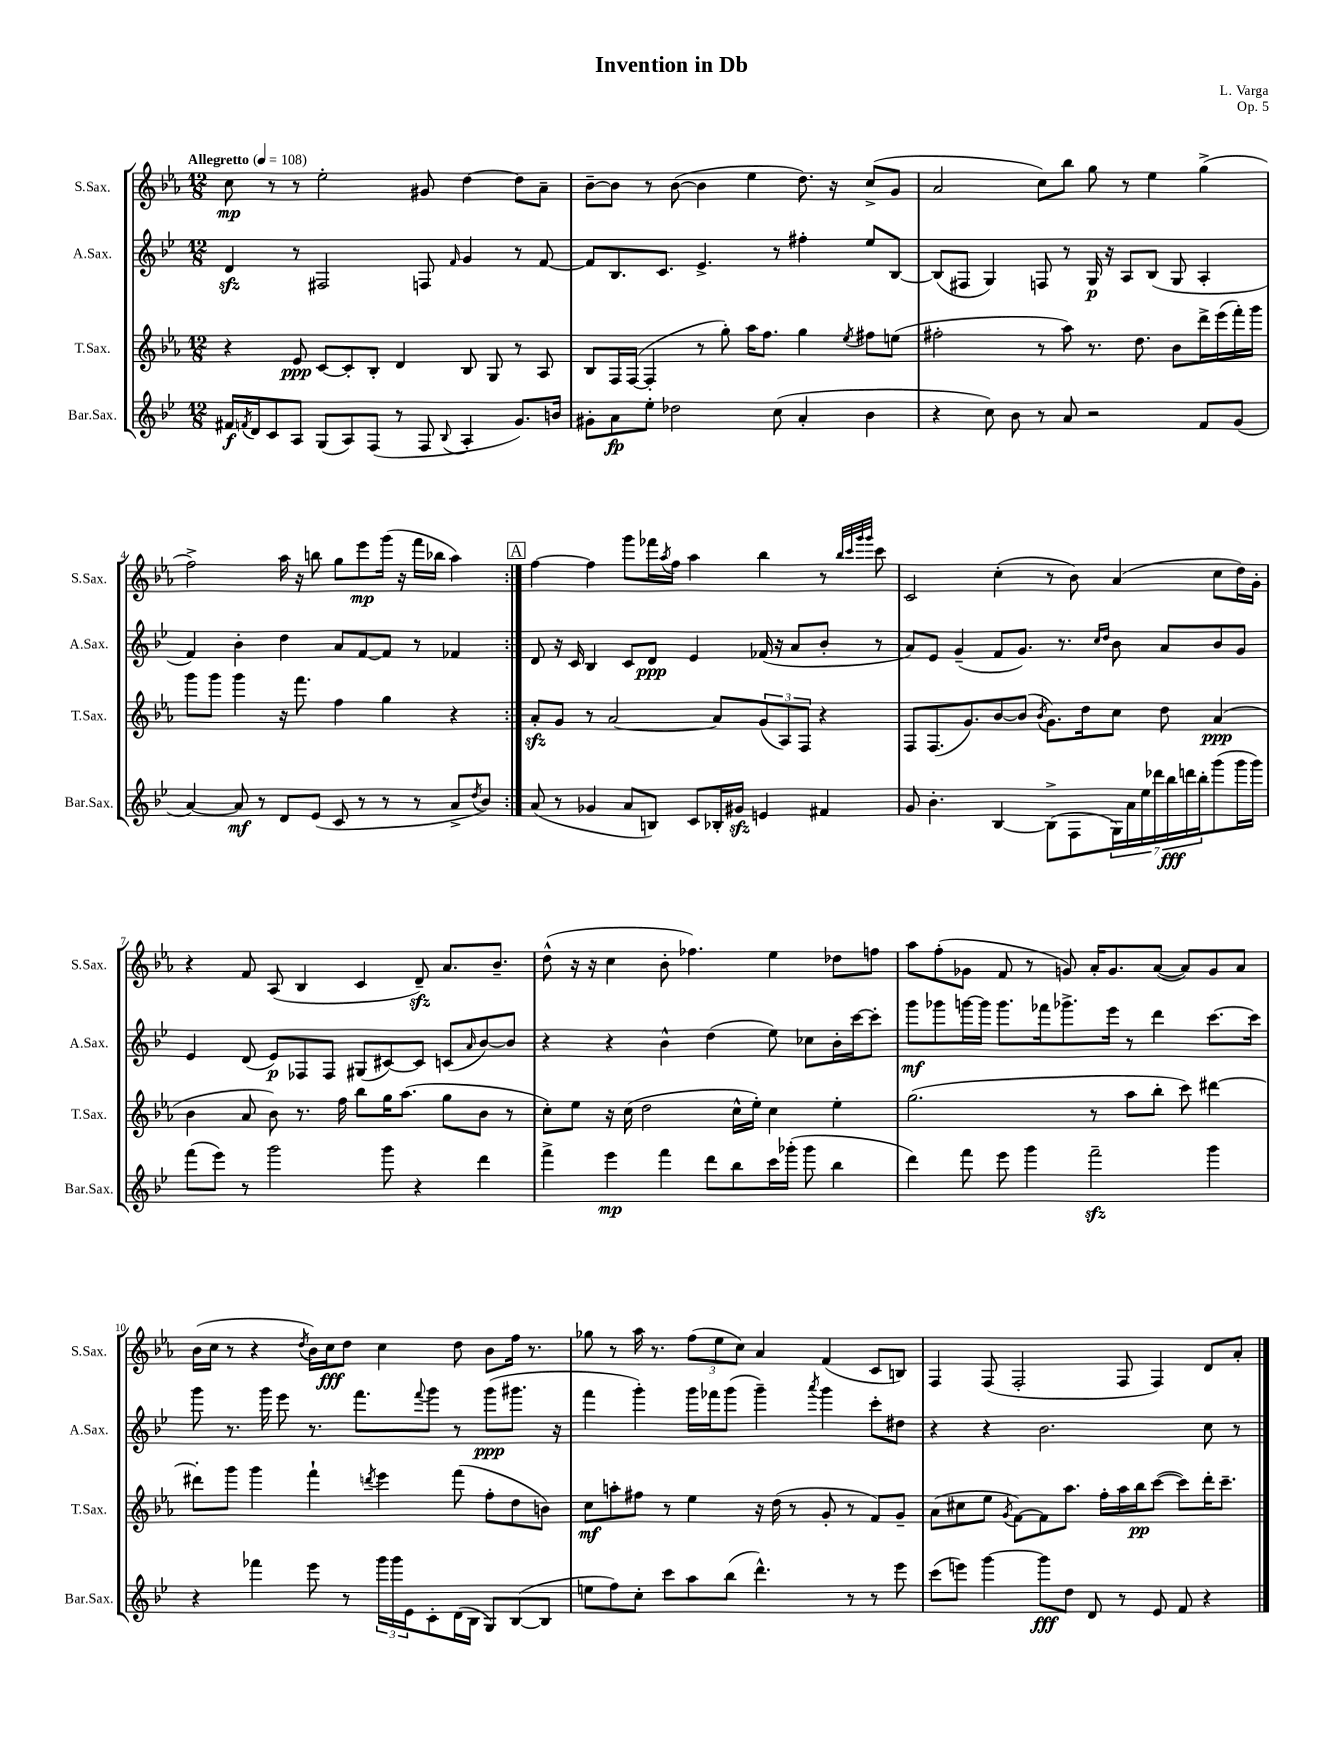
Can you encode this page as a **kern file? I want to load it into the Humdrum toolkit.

**kern	**kern	**kern	**kern
*staff4	*staff3	*staff2	*staff1
*clefG2	*clefG2	*clefG2	*clefG2
*k[b-e-]	*k[b-e-a-]	*k[b-e-]	*k[b-e-a-]
*M12/8	*M12/8	*M12/8	*M12/8
*MM108	*MM108	*MM108	*MM108
16f#/LL	4r	4d/	8cc\
8qf/	.	.	.
16d/J	.	.	.
8c/	.	.	8r
8A/J	8e-/	8r	8r
(8G/L	[8c/L	2F#/	2ee-'\
8A/)	8c'/]	.	.
(8F/J	8B-'/J	.	.
8r	4d/	.	.
8F/	.	8F/	8g#/
8qqB-/	.	16qqf/	.
4A'/	8B-/	4g/	[4dd\
.	8G/	.	.
8.g/L)	8r	8r	8dd\]L
.	8A-/	[8f/	8a-~\J
16b/Jk	.	.	.
=	=	=	=
8g#'\L	8B-/L	8f/]L	[8b-~\L
8a\	16F/L	8.B-/	8b-\]J
.	([16F/JJ	.	.
8ee-'\J	4F'/]	.	8r
.	.	8.c/J	.
2dd-\	.	.	([8b-\
.	8r	4.e-^/	4b-\]
.	8gg'\)	.	.
.	16aa-\LK	.	4ee-\
.	8.ff\J	.	.
(8cc\	.	8r	.
4a'/	4gg\	4ff#'\	8.dd\)
.	.	.	16r
.	8qee-/	.	.
4b-\	8ff#\L	8ee-/L	(8cc^/L
.	(8ee\J	[8B-/J	8g/J
=	=	=	=
4r	2ff#'\	(8B-/]L	2a-/
.	.	8F#/J	.
8cc\)	.	4G/)	.
8b-\	.	.	.
8r	8r	8F/	8cc\L)
8a/	8aa-\)	8r	8bb-\J
2r	8.r	16G/	8gg\
.	.	16r	.
.	.	8A/L	8r
.	8.dd\	.	.
.	.	(8B-/J	4ee-\
.	8b-\L	8G/	.
8f/L	16ddd^\L	4A'/	(4gg^\
.	(16eee-\	.	.
(8g/J	16fff'\)	.	.
.	16ggg\JJ	.	.
=	=	=	=
[4a/)	8ggg\L	4f/)	2ff^\)
.	8ggg\J	.	.
8a/]	4ggg\	4b-'\	.
8r	.	.	.
8d/L	16r	4dd\	16aa-\
.	8.fff\	.	16r
(8e-/J	.	.	8bb\
8c/	4ff\	8a/L	8gg\L
8r	.	[8f/	8eee-\
8r	4gg\	8f/]J	(16ggg\Jk
.	.	.	16r
8r	.	8r	16fff\LL
.	.	.	16bb-\JJ
8a^/L	4r	4f-/	4aa-\)
8qdd/	.	.	.
8b-/J)	.	.	.
=:|!	=:|!	=:|!	=:|!
(8a/	8a-'/L	8d/	[4ff\
8r	8g/J	16r	.
.	.	16c/	.
4g-/	8r	4B-/	4ff\]
.	[2a-/	.	.
8a/L	.	8c/L	8ggg\L
8B/J)	.	8d/J	16fff-\L
.	.	.	8qaa-/
.	.	.	16ff\JJ
8c/L	.	4e-/	4aa-\
16B-'/L	8a-/]L	.	.
16g#/JJ	.	.	.
4e/	(12g/	(16f-/	4bb-\
.	.	16r	.
.	12A-/)	.	.
.	.	8a/L	.
.	12F/J	.	.
4f#/	4r	8b-'/J	8r
.	.	.	32qqbb-/LLL
.	.	.	32qqccc/
.	.	.	32qqggg/
.	.	.	32qqggg/JJJ
.	.	8r	8ccc\
=	=	=	=
8g/	8F/L	8a/L)	2c/
4.b-'\	(8.F/	8e-/J	.
.	.	(4g~/	.
.	8.g/)	.	.
[4B-/	[8b-/	8f/L	(4cc'\
.	(8b-/]J	8.g/J)	.
.	8qb-/	.	.
(8B-^\]L	8.g\L)	.	8r
.	.	8.r	.
8F\	.	.	8b-\)
.	16dd\k	.	.
.	.	16qqcc/LL	.
.	.	16qqdd/JJ	.
28G\L)	8cc\J	8b-\	(4a-/
28a\	.	.	.
28ee-\	.	.	.
28ddd-\	.	.	.
.	8dd\	8a/L	.
28bb-\	.	.	.
28ddd\	.	.	.
28bb-'\J	.	.	.
(8ggg\	(4a-/	8b-/	8cc\L
16ggg\L	.	8g/J	16dd\L)
16ggg\JJ)	.	.	16g'\JJ
=	=	=	=
(8fff\L	4b-\	4e-/	4r
8eee-\J)	.	.	.
8r	8a-/	(8d/	8f/
2ggg\	8b-\)	8e-/L)	(8A-/
.	8.r	8F-/	4B-/
.	.	8F-/J	.
.	16ff\	.	.
.	8bb-\L	(8G#/L	4c/
8ggg\	16gg\K	[8c#/)	.
.	(8.aa-\J	.	.
4r	.	8c#/]J	8d~/)
.	8gg\L	(8c/L	8.a-/L
.	.	16qqa/	.
4ddd\	8b-\J	[8b-/)	.
.	.	.	8.b-~/J
.	8r	8b-/]J	.
=	=	=	=
4fff^\	8cc'\L)	4r	(8dd^^\
.	8ee-\J	.	16r
.	.	.	16r
4eee-\	16r	4r	4cc\
.	(16cc\	.	.
.	2dd\	.	.
4fff\	.	4b-^^\	8b-'\
.	.	.	4.ff-\)
8ddd\L	.	(4dd\	.
8bb-\	16cc^^\LL	.	.
.	16ee-'\JJ)	.	.
16ccc\L	4cc\	8ee-\)	4ee-\
(16ggg-'\JJ	.	.	.
8ggg-\	.	8cc-\L	.
4bb-\	4ee-'\	16b-'\L	8dd-\L
.	.	[16ccc\J	.
.	.	8ccc'\]J	8ff\J
=	=	=	=
4ddd\)	(2.gg\	8ggg\L	8aa-\L
.	.	8ggg-\	(8ff'\
8fff\	.	[16ggg\L	8g-\J
.	.	16ggg\]JJ	.
8eee-\	.	8.ggg\L	8f/
4ggg\	.	.	8r
.	.	16fff-\k	.
.	.	8.ggg-^\	8g/)
2fff~\	8r	.	16a-'/LK
.	.	16eee-\Jk	8.g/
.	8aa-\L	8r	.
.	8bb-'\J	4ddd\	([8a-/J
.	8ccc\)	.	8a-/]L)
4ggg\	[4ddd#\	[8.ccc\L	8g/
.	.	.	8a-/J
.	.	16ccc\]Jk	.
=	=	=	=
4r	8ddd#'\]L	8ggg\	(16b-\LL
.	.	.	16cc\JJ
.	8ggg\J	8.r	8r
4fff-\	4ggg\	.	4r
.	.	16ggg\	.
.	.	8eee-\	.
.	.	.	8qdd/
8eee-\	4fff`\	8.r	16b-\LL)
.	.	.	16cc\J
8r	.	.	8dd\J
.	.	8.fff\L	.
.	8qddd/	.	.
24ggg\LL	4eee-\	.	4cc\
24ggg\	.	.	.
24e-\J	.	.	.
.	.	8qqfff/	.
8c'\	.	8ggg\J	.
(16d\L	(8fff\	8r	8dd\
16B-\JJ	.	.	.
8G/L)	8ff'\L	(8ggg\L	8b-\L
([8B-/	8dd\	8.ggg#\J	16ff\Jk
.	.	.	8.r
8B-/]J	8b\J)	.	.
.	.	16r	.
=	=	=	=
8ee\L	8cc\L	4fff\	8gg-\
8ff\)	8aa'\	.	8r
8cc'\J	8ff#\J	4ggg'\)	16aa-\
.	.	.	8.r
8ccc\L	8r	.	.
8aa\	4ee-\	16ggg\LL	(12ff\L
.	.	16fff-\J	.
.	.	.	12ee-\
(8bb-\J	.	(8ggg\J	.
.	.	.	12cc\J)
4.ddd^^\)	16r	4ggg~\)	4a-/
.	(16dd\	.	.
.	8r	.	.
.	.	8qaaa/	.
.	8g'/	4ggg\	(4f/
8r	8r	.	.
8r	8f/L)	8ccc'\L	8c/L
8eee-\	8g~/J	8dd#\J	8B/J)
=	=	=	=
(8ccc\L	(8a-\L	4r	4F/
8eee\J)	8cc#\	.	.
[4ggg\	8ee-\J	4r	(8F/
.	8qg/	.	.
.	[8f\L)	.	2F'/
8ggg\]L	8f\]	2.b-\	.
8dd\J	8.aa-\J	.	.
8d/	.	.	.
.	16ff'\LL	.	.
8r	16aa-\	.	8F/
.	16bb-\J	.	.
8e-/	([8ccc\J	.	4F/)
8f/	8ccc\]L)	.	.
4r	16ddd'\K	8cc\	8d/L
.	8.ccc~\J	.	.
.	.	8r	8a-'/J
==	==	==	==
*-	*-	*-	*-
